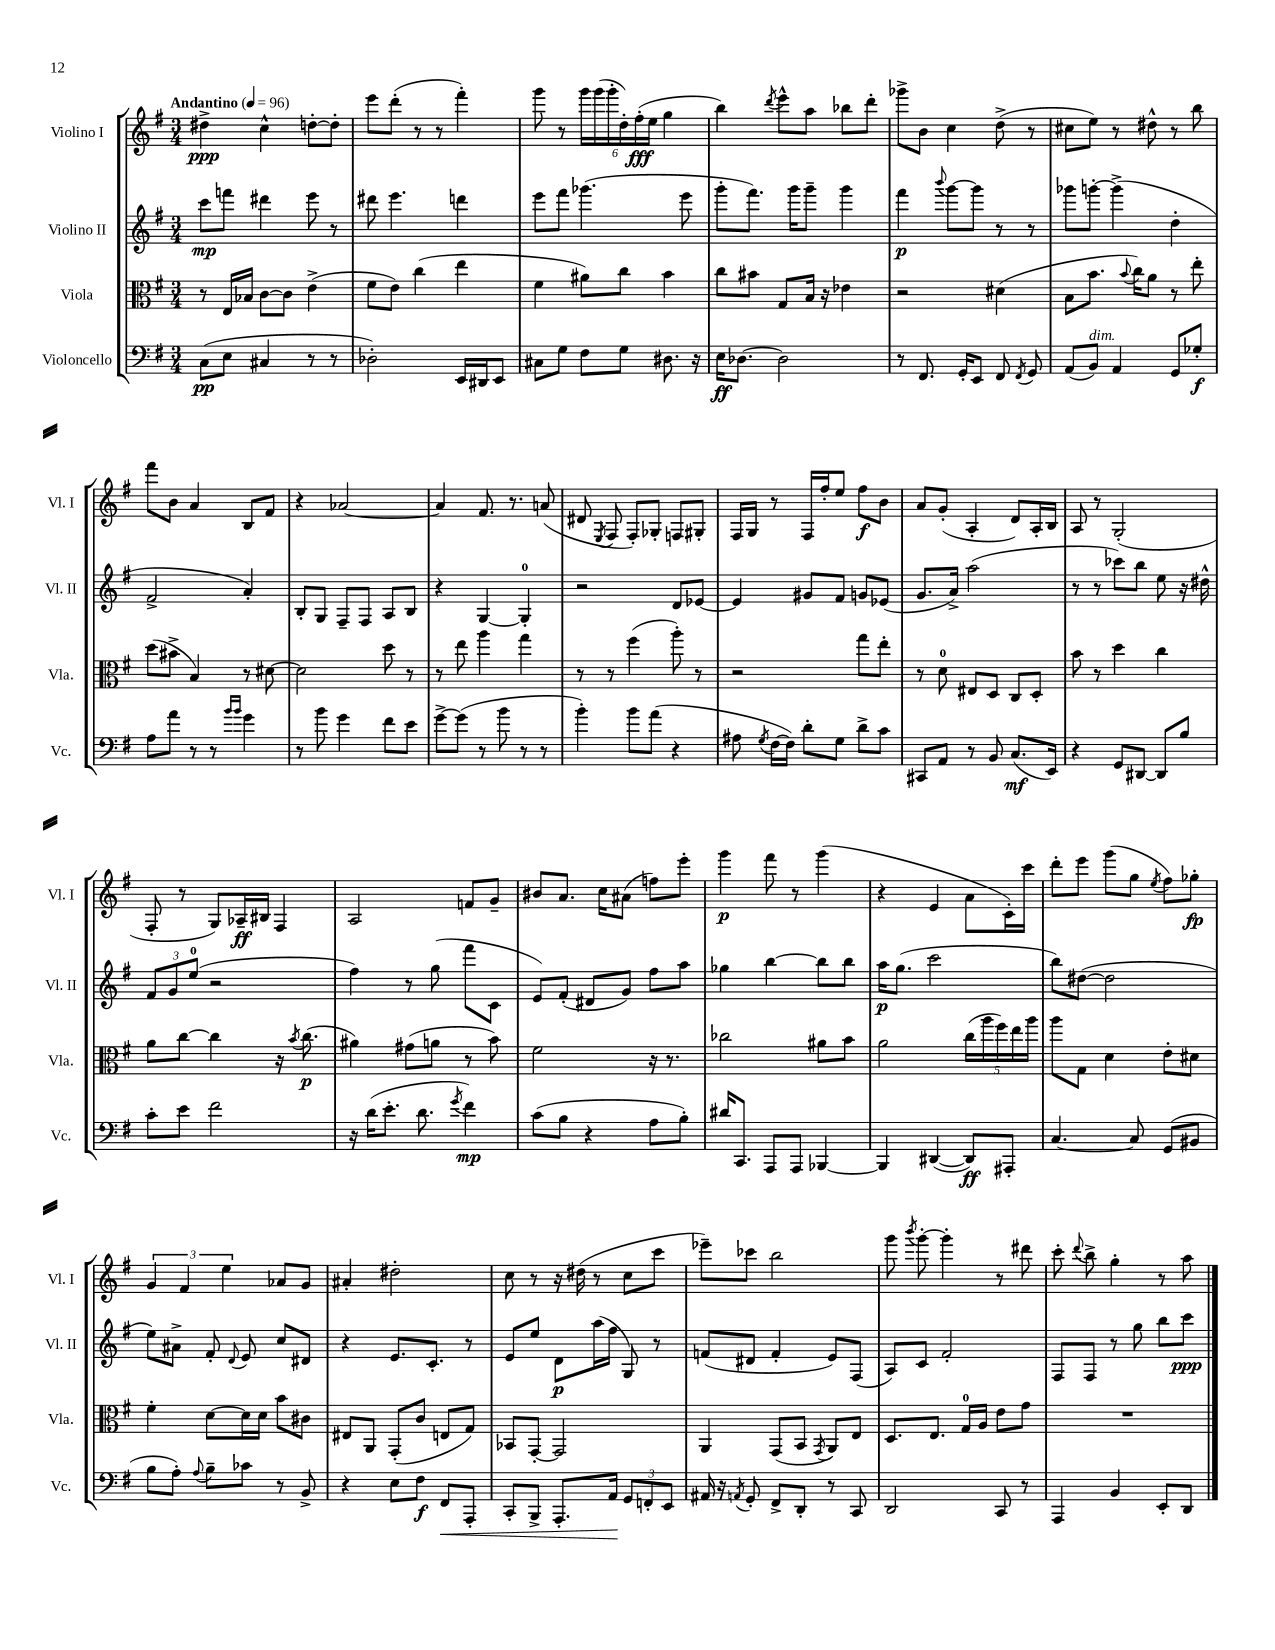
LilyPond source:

<<
\new StaffGroup <<
\new Staff = "s0" \with { instrumentName = "Violino I" shortInstrumentName = "Vl. I" } {
    \clef treble \key g \major \numericTimeSignature \time 3/4 \tempo "Andantino" 4 = 96
    \autoBeamOff dis''4->\ppp c''4-^ d''8[~-. d''8]-. |
    e'''8[ d'''8]-.( r8 r8 fis'''4-.) |
    g'''8 r8 \tuplet 6/4 { g'''16[ g'''16( g'''16-. d''16-.) fis''16-.\fff( e''16] } g''4 |
    b''4) \acciaccatura { d'''8 } e'''8[-^ a''8] bes''8[ d'''8]-. |
    ges'''8[-> b'8] c''4 d''8->( r8 |
    cis''8[ e''8]) r8 dis''8-^ r8 b''8 |
    fis'''8[ b'8] a'4 b8[ fis'8] |
    r4 aes'2~ |
    aes'4 fis'8. r8. a'8( |
    dis'8 \acciaccatura { e8 } fis8 fis8[-.) ges8]-. f8[ gis8]-. |
    fis16[ g16] r8 fis16[ fis''16-. e''8] fis''8[\f b'8] |
    a'8[ g'8]-.( a4-. d'8[) a16-. b16] |
    a8 r8 g2-.( |
    fis8-. r8 g8[) aes16--\ff bis16] fis4 |
    a2 f'8[ g'8]-- |
    bis'8[ a'8.] c''16[ ais'8]( f''8[) e'''8]-. |
    g'''4\p fis'''8 r8 g'''4( |
    r4 e'4 a'8[ c'16-.) c'''16] |
    d'''8[-. e'''8] g'''8[( g''8] \acciaccatura { e''8 } fis''8[) ges''8]-.\fp |
    \tuplet 3/2 { g'4 fis'4 e''4 } aes'8[ g'8] |
    ais'4-. dis''2-. |
    c''8 r8 r16 dis''16( r8 c''8[ c'''8] |
    ees'''8[--) ces'''8] b''2 |
    g'''8 \acciaccatura { b'''8 } g'''8~-. g'''4-. r8 dis'''8 |
    c'''8-. \appoggiatura { d'''8 } b''8-> g''4-. r8 a''8 \bar "|." |
}
\new Staff = "s1" \with { instrumentName = "Violino II" shortInstrumentName = "Vl. II" } {
    \clef treble \key g \major \numericTimeSignature \time 3/4
    \autoBeamOff c'''8[\mp f'''8] dis'''4 e'''8 r8 |
    dis'''8 e'''4. d'''4 |
    e'''8[ fis'''8] ges'''4.( e'''8 |
    g'''8[-. fis'''8.]) g'''16[ g'''8]-- g'''4 |
    fis'''4\p \appoggiatura { b'''8 } g'''8[~ g'''8] r8 r8 |
    ges'''8[ g'''8]~-. g'''4->( d''4-. |
    fis'2-> a'4-.) |
    b8[-. g8] fis8[-- fis8] a8[ b8] |
    r4 g4~ g4-0-. |
    r2 d'8[ ees'8]~ |
    ees'4 gis'8[ fis'8] g'8[ ees'8]( |
    g'8.[ a'16]->) a''2( |
    r8 r8 ces'''8[) b''8] e''8 r16 dis''16-^ |
    \tuplet 3/2 { fis'8[ g'8 e''8]-0( } r2 |
    fis''4) r8 g''8( fis'''8[ c'8] |
    e'8[) fis'8]-.( dis'8[ g'8]) fis''8[ a''8] |
    ges''4 b''4~ b''8[ b''8] |
    a''16[\p g''8.]( c'''2 |
    b''8[) dis''8]~( dis''2 |
    e''8[) ais'8]-> fis'8-. \appoggiatura { d'8 } e'8 c''8[ dis'8] |
    r4 e'8.[ c'8.]-. r8 |
    e'8[ e''8] d'8[\p a''16( fis''16] g8) r8 |
    f'8[( dis'8] f'4-. e'8[) fis8]( |
    a8[) c'8] fis'2-. |
    fis8[ fis8] r8 g''8 b''8[ c'''8]\ppp \bar "|." |
}
\new Staff = "s2" \with { instrumentName = "Viola" shortInstrumentName = "Vla." } {
    \clef alto \key g \major \numericTimeSignature \time 3/4
    \autoBeamOff r8 e16[ bes16] c'8[~ c'8] e'4->( |
    fis'8[ e'8]) c''4( e''4 |
    fis'4 ais'8[) c''8] b'4 |
    c''8[ bis'8] g8[ b16] r16 ees'4 |
    r2 dis'4( |
    b8[ b'8.] \appoggiatura { b'8 } c''16[) a'8] r8 e''8-. |
    d''8[( bis'8]-> b4) r8 dis'8~ |
    dis'2 d''8 r8 |
    r8 e''8 a''4 g''4 |
    r8 r8 fis''4( a''8-.) r8 |
    r2 g''8[ e''8]-. |
    r8 d'8-0 eis8[ d8] c8[ d8]-. |
    b'8 r8 d''4 c''4 |
    a'8[ c''8]~ c''4 r16 \acciaccatura { b'8 } c''8.\p( |
    ais'4) gis'8[( a'8] r8 b'8) |
    fis'2 r16 r8. |
    ces''2 ais'8[ b'8] |
    a'2 \tuplet 5/4 { c''16[( a''16 fis''16) e''16 a''16] } |
    a''8[ g8] d'4 e'8[-. dis'8] |
    fis'4-. d'8[~ d'16 d'16] b'8[ cis'8] |
    eis8[ a,8] g,8[-.( c'8] e8[ g8]) |
    bes,8[ g,8]~-. g,2 |
    a,4 g,8[( b,8] \acciaccatura { g,8 } a,8[) e8] |
    d8.[ e8.] g16[-0 a16] e'8[ g'8] |
    R2. \bar "|." |
}
\new Staff = "s3" \with { instrumentName = "Violoncello" shortInstrumentName = "Vc." } {
    \clef bass \key g \major \numericTimeSignature \time 3/4
    \autoBeamOff c8[\pp( e8] cis4 r8 r8 |
    des2-.) e,16[ dis,16 e,8] |
    cis8[ g8] fis8[ g8] dis8. r16 |
    e16[\ff des8.]~ des2 |
    r8 fis,8. g,16[-. e,8] fis,8 \acciaccatura { fis,8 } g,8 |
    a,8[( b,8]^\markup { \italic "dim." }) a,4 g,8[ ges8]-.\f |
    a8[ a'8] r8 r8 \grace { b'16[ b'16] } g'4 |
    r8 b'8 g'4 fis'8[ e'8] |
    g'8[~-> g'8]( r8 b'8 r8 r8 |
    b'4-.) b'8[ a'8]( r4 |
    ais8 \acciaccatura { g8 } fis16[~ fis16]) d'8[-. g8] d'8[-> c'8] |
    cis,8[ a,8] r8 b,8 c8.[\mf( e,16]) |
    r4 g,8[ dis,8]~ dis,8[ b8] |
    c'8[-. e'8] fis'2 |
    r16 d'16[( e'8.]-. d'8. \acciaccatura { g'8 } fis'4\mp) |
    c'8[( b8] r4 a8[ b8]-.) |
    dis'16[ c,8.] a,,8[ a,,8] bes,,4~ |
    bes,,4 dis,4~( dis,8[\ff) ais,,8]-. |
    c4.~ c8 g,8[( bis,8] |
    b8[ a8]-.) \appoggiatura { a8 } b8[-- ces'8] r8 b,8-> |
    r4 e8[ fis8]\f fis,8[\< a,,8]-. |
    c,8[-. b,,8]-> a,,8.[-. a,16]\! \tuplet 3/2 { g,8[ f,8-. e,8] } |
    ais,16 r16 \acciaccatura { a,8 } g,8-. fis,8[-> d,8]-. r8 c,8 |
    d,2 c,8 r8 |
    a,,4 b,4 e,8[-. d,8] \bar "|." |
}
>>
>>
\layout { \context { \Score \remove "Bar_number_engraver" } }
